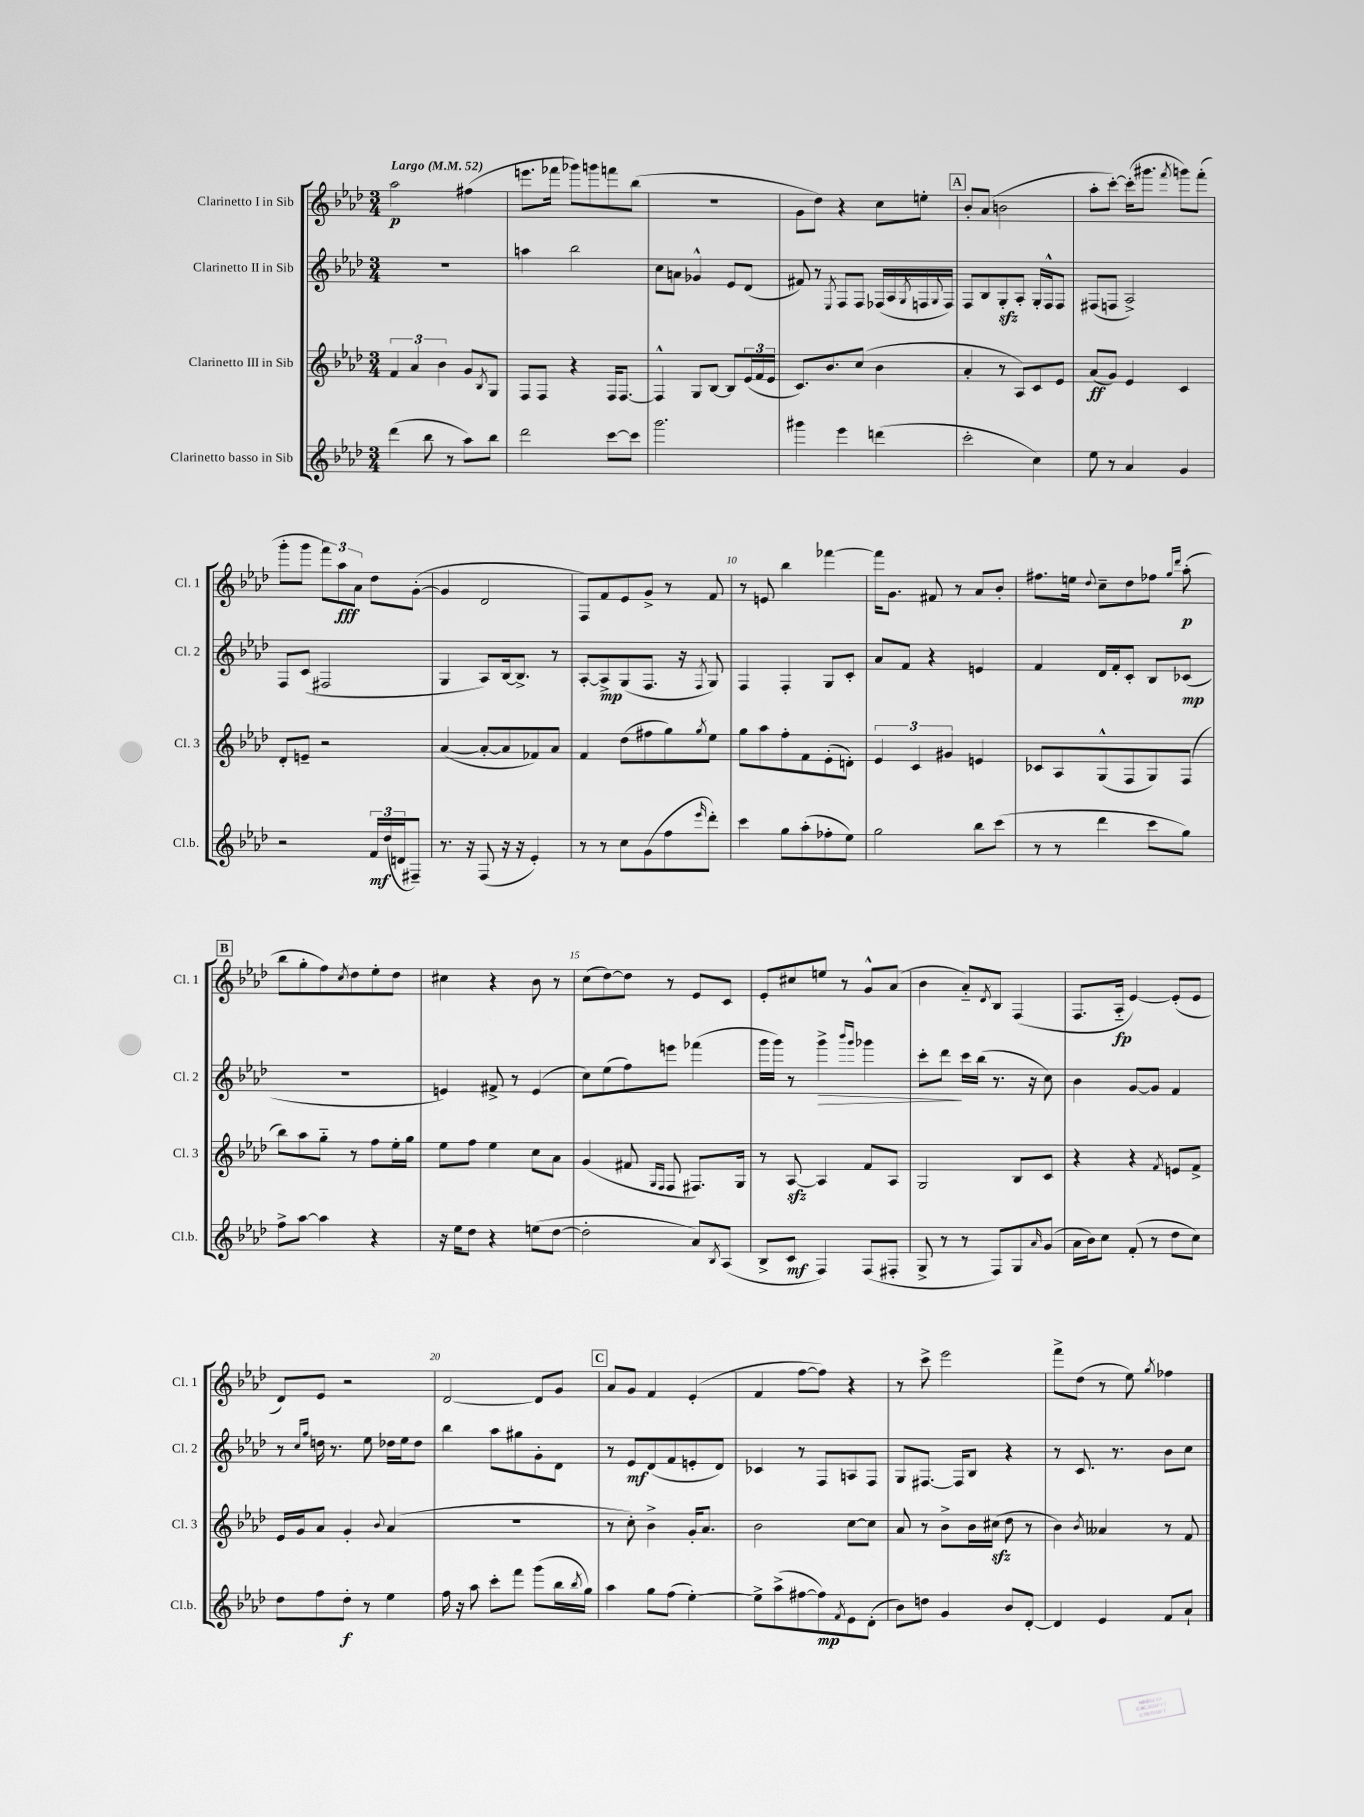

**kern	**kern	**kern	**kern
*staff4	*staff3	*staff2	*staff1
*clefG2	*clefG2	*clefG2	*clefG2
*k[b-e-a-d-]	*k[b-e-a-d-]	*k[b-e-a-d-]	*k[b-e-a-d-]
*M3/4	*M3/4	*M3/4	*M3/4
*MM52	*MM52	*MM52	*MM52
(4ddd-	6f	2.r	2aa-
.	6a-	.	.
8bb-	.	.	.
.	6b-	.	.
8r	.	.	.
8aa-)	8g	.	(4ff#
.	8qB-	.	.
8bb-	8G	.	.
=	=	=	=
2ddd-	8F	4aa	8.eee
.	8F	.	.
.	.	.	16fff-
.	4r	2bb-	8ggg-)
.	.	.	8ggg
[8ccc	16F	.	8fff
.	[8.F	.	.
8ccc]	.	.	(8bb-
=	=	=	=
2.ggg	4F^^]	8cc	2.r
.	.	8a	.
.	8G	4g-^^	.
.	[8B-	.	.
.	8B-]	8e-	.
.	(24e-	(8d-	.
.	24f	.	.
.	24e-	.	.
=	=	=	=
4ggg#	8.c)	8f#)	8g
.	.	8r	8dd-)
.	8.b-	.	.
.	.	8qE-	.
4eee-	.	8F	4r
.	(8cc	8F	.
(4ddd	4b-	(16F-	8cc
.	.	16A-	.
.	.	8qG	.
.	.	16F	8ee'
.	.	8qqG	.
.	.	16F)	.
=	=	=	=
2ccc'	4a-'	8F	8b-'
.	.	8B-	(8a-
.	8r	8G'	2b
.	8A-)	8A-'	.
4cc)	8c	16G'	.
.	.	16F^^	.
.	8e-	8F	.
=	=	=	=
8ee-	(8a-	(8F#	8aa-'
8r	8g)	8F	[8ccc')
4a-	4e-	2A-^)	(16ccc']
.	.	.	8.ggg#
.	.	.	8qfff
4g	4c	.	8ggg)
.	.	.	(8fff'
=	=	=	=
2r	8d-'	8F	8ggg'
.	8e~	(8c	8ggg
.	2r	2F#	12fff)
.	.	.	12aa-
.	.	.	12a-
24f	.	.	8dd-
(24dd-	.	.	.
24d	.	.	.
8F#~)	.	.	([8g'
=	=	=	=
8.r	([4a-	4G	4g]
16r	.	.	.
(8F	8a-'_	8A-)	2d-
16r	8a-]	[16B-	.
16r	.	8.B-^]	.
4e-')	8f-)	.	.
.	8a-	8r	.
=	=	=	=
8r	4f	[8A-'	8F)
8r	.	8A-^]	8f
8cc	(8dd-	(8G	8e-
(8g	8ff#	8.F	8g^
8ff	8gg)	.	8r
.	.	16r	.
16qqeee-	8qgg	8qF	.
8ddd-')	8ee-	8G)	8f
=	=	=	=
4ccc	8gg	4F	8r
.	8aa-	.	8e
8gg	8ff'	4F'	4bb-
(8aa-'	8f	.	.
8ff-'	(8e-'	8G	[4fff-
8ee-)	8d')	8c'	.
=	=	=	=
2gg	6e-	8a-	16fff-]
.	.	.	8.g
.	.	8f	.
.	6c	.	.
.	.	4r	8f#
.	6g#	.	.
.	.	.	8r
8bb-	4e	4e	8a-
(8ccc	.	.	8b-'
=	=	=	=
8r	8c-	4f	8.ff#
8r	8A-	.	.
.	.	.	16ee
.	.	.	8qqdd-
4ddd-	(8G^^	16d-	8cc~
.	.	16f'	.
.	8F	8c'	8dd-
8ccc	8G)	8B-	8ff-
.	.	.	16qqgg
.	.	.	16qqddd-
8gg)	(8F	(8c-	(8aa-'
=	=	=	=
8ff^	8bb-)	2.r	8bb-
[8aa-	8aa-	.	8gg'
4aa-]	8gg'~	.	8ff)
.	.	.	8qcc
.	8r	.	8dd-
4r	8ff	.	8ee-'
.	16ee-'	.	8dd-
.	16gg	.	.
=	=	=	=
16r	8ee-	4e)	4cc#
16ee-	.	.	.
8dd-	8ff	.	.
4r	4ee-	8f#^	4r
.	.	8r	.
(8ee	8cc	(4e	8b-
[8dd-	8a-	.	8r
=	=	=	=
2dd-']	(4g	8cc)	(8cc
.	.	(8ee-	[8dd-)
.	8f#	8ff)	8dd-]
.	16qqG	.	.
.	16qqF	.	.
.	8F	8eee	8r
8a-)	8.F#)	(4fff-	8e-
8qB-	.	.	.
(8A-	.	.	8c
.	16G	.	.
=	=	=	=
8B-^	8r	16ggg	8e-'
.	.	16ggg)	.
8c	[8A-	8r	8cc#
4F)	4A-]	4ggg^	8ee
.	.	.	8r
.	.	16qqbbb-	.
.	.	16qqggg	.
(8F	8f	4ggg-	8g^^
8F#'	8A-	.	(8a-
=	=	=	=
8G^	2G	8ccc'	4b-
8r	.	8ddd-	.
8r	.	16ccc	8a-'~)
.	.	(16bb-	.
.	.	.	8qd-
8F)	.	8.r	8B-
8G	8B-	.	(4F
.	.	16r	.
16qqa-	.	.	.
(8g	8c	8cc)	.
=	=	=	=
16a-	4r	4b-	8.F
16b-)	.	.	.
8cc	.	.	.
.	.	.	16A-'~
(8f'	4r	[8g	[4e-)
8r	.	8g]	.
.	8qf	.	.
8dd-	8e	4f	(8e-']
8cc)	8f^	.	8e-
=	=	=	=
8dd-	16e-	8r	8d-)
.	16g	.	.
.	.	16qqcc	.
.	.	16qqgg	.
8ff	8a-	16dd	8e-
.	.	8.r	.
8dd-'	4g'	.	2r
8r	.	8ee-	.
.	8qqb-	.	.
4ee-	(4a-	16dd-	.
.	.	16ee-	.
.	.	8dd-	.
=	=	=	=
16ff	2.r	4bb-	[2d-
16r	.	.	.
8aa-	.	.	.
8ccc'	.	8aa-	.
8fff	.	8gg#	.
(8ggg	.	8g'	8d-]
16bb-	.	8d-	8g
8qbb-	.	.	.
16gg)	.	.	.
=	=	=	=
4aa-	8r	8r	8a-
.	8cc')	8e-	8g
8gg	4b-^	(8d-	4f
(8ff	.	8f	.
[4ee-')	16g'	8e'	(4e-'
.	8.a-	.	.
.	.	8d-)	.
=	=	=	=
8ee-^]	2b-	4c-	4f
(8aa-^	.	.	.
[8ff#	.	8r	[8ff
8ff#])	.	8F	8ff])
8qf	.	.	.
8e-	[8cc	8A	4r
(8d-'	8cc]	8F	.
=	=	=	=
8b-)	8a-	8G	8r
8dd	8r	[8.F#	8ccc^
4g	8b-^	.	2eee-
.	.	16F#]	.
.	16b-	8B-	.
.	(16cc#	.	.
8b-	8dd-	4r	.
[8d-'	8r	.	.
=	=	=	=
4d-]	4b-)	8r	8fff^
.	.	8.c	(8dd-
.	8qb-	.	.
4e-	4a--	.	8r
.	.	8.r	.
.	.	.	8ee-)
.	.	.	8qgg
8f	8r	8b-	4ff-
8a-`	8f	8cc	.
==	==	==	==
*-	*-	*-	*-
